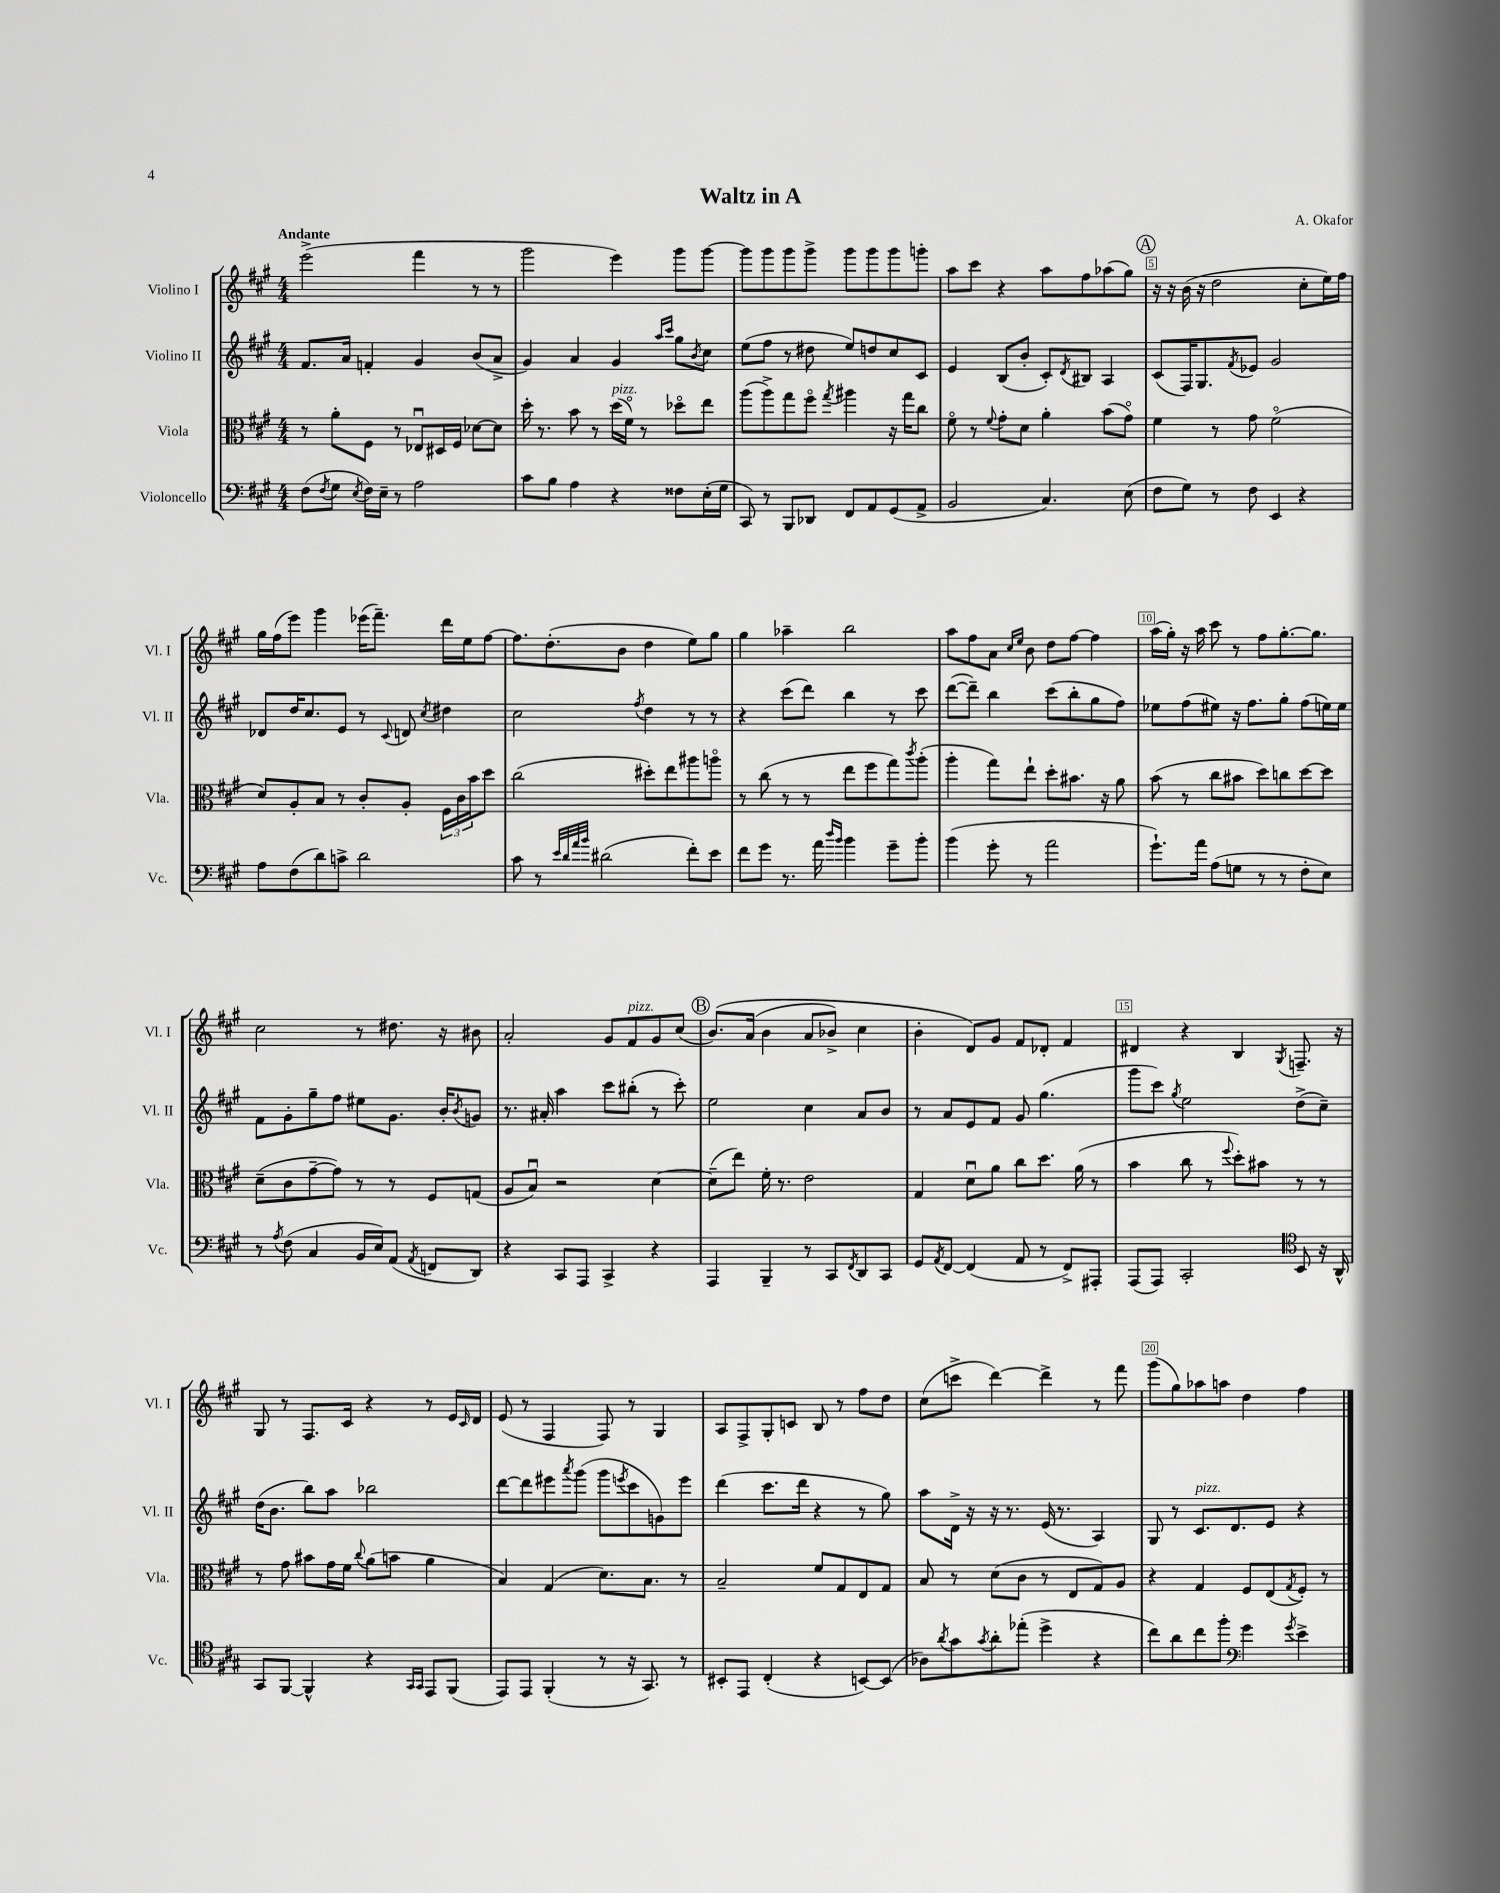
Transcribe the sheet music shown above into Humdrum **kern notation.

**kern	**kern	**kern	**kern
*part4	*part3	*part2	*part1
*staff4	*staff3	*staff2	*staff1
*I"Violoncello	*I"Viola	*I"Violino II	*I"Violino I
*I'Vc.	*I'Vla.	*I'Vl. II	*I'Vl. I
*clefF4	*clefC3	*clefG2	*clefG2
*k[f#c#g#]	*k[f#c#g#]	*k[f#c#g#]	*k[f#c#g#]
*M4/4	*M4/4	*M4/4	*M4/4
=1	=1	=1	=1
!	!	!	!LO:TX:a:B:t=Andante
(8F#\L	8r	8.f#/L	(2eee^\
8qF#/	.	.	.
8G#\J	8a'\L	.	.
.	.	16a/Jk	.
8qE/	.	.	.
16F#\LL)	8F#\J	4fn'/	.
16E~\JJ	.	.	.
8r	8r	.	.
2A\	8E-Xu/L	4g#/	4fff#\
.	16D#X/L	.	.
.	16F#/JJ	.	.
.	[8d-X\L	(8b/L	8r
.	8d-\J]	8a^/J	8r
=2	=2	=2	=2
8c#\L	16dd'\	4g#/)	2ggg#\
.	8.r	.	.
8B\J	.	.	.
4A\	8b\	4a/	.
.	8r	.	.
!	!LO:TX:a:i:t=pizz.	!	!
4r	(16dd\LL	4g#/	4eee\)
.	16f#\JJ)	.	.
.	8r	.	.
.	.	16qqaa/LL	.
.	.	16qqccc#/JJ	.
8F##X\L	8dd-X\L	8gg#\L	8ggg#\L
.	.	8qb/	.
(16E'\L	8ee\J	8cc#\J	[8ggg#\J
16G#\JJ	.	.	.
=3	=3	=3	=3
8CC#/)	(8aa\L	(8ee\L	8ggg#\L]
8r	8aa^\)	8ff#\J	8ggg#\
8BBB/L	8gg#\	8r	8ggg#\
8DD-X/J	8ff#\J	8dd#X\	8ggg#^\J
.	8qgg#/	.	.
8FF#/L	4aa#X\	8ee/L)	8ggg#\L
8AA/	.	8ddn/	8ggg#\
(8GG#/	16r	8cc#/	8ggg#\
.	16gg#\KL	.	.
8AA^/J	8cc#\J	8c#/J	8gggn'\J
=4	=4	=4	=4
2BB/	8f#\	4e/	8aa\L
.	8r	.	8ccc#\J
.	8qqf#/	.	.
.	8g#'\L	(8B/L	4r
.	8d\J	8b'/J	.
4.C#/)	4a'\	8c#'/L)	8aa\L
.	.	8qd/	.
.	.	8B#X/J	8ff#\
.	(8b\L	4A/	(8aa-X\
(8E\	8g#\J)	.	8gg#\J)
!!LO:REH:place=s1:t=A
=5	=5	=5	=5
8F#\L	4f#\	(8c#/L	16r
.	.	.	16r
8G#\J)	.	16F#/K)	(16b\
.	.	8.G#/	16r
8r	8r	.	2dd\
.	.	8qf#/	.
8F#\	8g#\	8e-X/J	.
4EE/	(2f#\	2g#/	.
4r	.	.	8cc#'\L
.	.	.	16ee\L)
.	.	.	16ff#\JJ
!!LO:LB:g=z
=6	=6	=6	=6
8A\L	8d/L)	8d-X/L	16gg#\LL
.	.	.	(16ff#\J
(8F#\	8A'/	16dd/K	8eee\J)
.	.	8.cc#/	.
8d\)	8B/J	.	4ggg#\
8cn^\J	8r	8e/J	.
2d\	8c#'/L	8r	(16eee-X\KL
.	.	.	8.fff#~\J)
.	.	8qqc#/	.
.	8A'/J	8dn/	.
.	.	8qcc#/	.
.	24F#\LL	4dd#X\	16ddd\LL
.	24c#\	.	.
.	.	.	16ee\J
.	24b\J	.	.
.	8dd\J	.	[8ff#\J
=7	=7	=7	=7
8c#\	(2cc#\	2cc#\	8.ff#\L]
8r	.	.	.
.	.	.	(8.dd'\
32qqe/LLL	.	.	.
32qqd/	.	.	.
32qqa/	.	.	.
32qqb/JJJ	.	.	.
(2d#X\	.	.	.
.	.	.	8b\J
.	.	8qff#/	.
.	8dd#X'\L)	4dd\	4dd\
.	8ee\	.	.
8f#'\L)	8aa#X\	8r	8ee\L)
8e\J	8aan\J	8r	8gg#\J
=8	=8	=8	=8
8f#\L	8r	4r	4gg#\
8g#\J	(8cc#\	.	.
8.r	8r	(8ccc#\L	4aa-X~\
.	8r	8ddd\J)	.
16a\	.	.	.
16qqdd/LL	.	.	.
16qqb/JJ	.	.	.
4b\	8ee\L	4bb\	2bb\
.	8ff#\	.	.
8g#~\L	8gg#\)	8r	.
.	8qccc#/	.	.
8b'\J	(8aa'\J	8ccc#\	.
=9	=9	=9	=9
(4b\	4aa'\	([8ddd\L	8aa\L
.	.	8ddd~\J])	8ff#\
8g#'\	8gg#\L)	4bb\	8a\J
.	.	.	16qqcc#/LL
.	.	.	16qqee/JJ
8r	8ee`\J	.	8b\
2a\	8dd'\L	(8ccc#\L	8dd\L
.	8.b#X\J	8bb'\	[8ff#\J
.	.	8gg#\	4ff#\]
.	16r	.	.
.	8a\	8ff#\J)	.
=10	=10	=10	=10
8.g#`\L)	(8b\	8ee-X\L	(16aa\LL
.	.	.	16gg#'\JJ)
.	8r	(8ff#\	16r
16a\Jk	.	.	16aa\
(8A\L	8cc#\L	8ee#X\J)	8ccc#\
8Gn\J	8b#X\J	16r	8r
.	.	8.ff#\L	.
8r	8dd\L)	.	8ff#\L
8r	8ccn\	8gg#'\J	[8.gg#'\
8F#'\L	[8dd\	(8ff#\L	.
.	.	.	8.gg#\J]
8E\J)	8dd\J]	16een\L)	.
.	.	16ee\JJ	.
!!LO:LB:g=z
=11	=11	=11	=11
8r	(8d~\L	8f#\L	2cc#\
8qA/	.	.	.
(8F#\	8c#\	8g#'\	.
4C#/	[8g#~\	8gg#~\	.
.	8g#\J])	8ff#\J	.
16BB/LL	8r	8ee#X\L	8r
16E/J)	.	.	.
(8AA/J	8r	8.g#\J	8.dd#X\
8qAA/	.	.	.
8FFn/L	8F#/L	.	.
.	.	16b'/KL	16r
.	.	8qb/	.
8DD/J)	(8Gn/J	8gn/J	8b#X\
=12	=12	=12	=12
4r	8A/L	8.r	2a'/
.	8Bu/J)	.	.
.	.	16a#X'/	.
8CC#/L	2r	4aa\	.
8AAA/J	.	.	.
4CC#^/	.	8ccc#\L	8g#/L
!	!	!	!LO:TX:a:i:t=pizz.
.	.	(8bb#X'\J	8f#/
4r	[4d\	8r	8g#/
.	.	8ccc#'\)	(8cc#/J
!!LO:REH:place=s1:t=B
=13	=13	=13	=13
4AAA/	(8d~\L]	2ee\	(8.b/L)
.	8ee\J)	.	.
.	.	.	(16a/Jk
4BBB~/	16f#'\	.	4b\
.	8.r	.	.
8r	2e\	4cc#\	8a/L
8CC#/L	.	.	8b-X^/J)
8qFF#/	.	.	.
8DD/	.	8a/L	4cc#\
8CC#/J	.	8b/J	.
=14	=14	=14	=14
8GG#/L	4G#/	8r	4b'\
8qAA/	.	.	.
[8FF#/J	.	8a/L	.
(4FF#/]	8du\L	8e/	8d/L)
.	8a\J	8f#/J	8g#/J
8AA/	8cc#\L	8g#/	8f#/L
8r	8.dd\J	(4.gg#\	8d-X'/J
8FF#^/L)	.	.	4f#/
.	(16a\	.	.
8AAA#X'/J	8r	.	.
=15	=15	=15	=15
(8AAA/L	4b\	8ggg#\L	4d#X/
8AAA/J)	.	8ccc#\J)	.
.	.	8qgg#/	.
2CC#'/	8cc#\	2ee\	4r
.	8r	.	.
.	8qqff#/	.	.
.	8dd'\L)	.	4B/
.	8b#X\J	.	.
*clefC4	*	*	*
.	.	.	8qG#/
8BB/	8r	(8dd^\L	8.Fn~/
16r	8r	8cc#~\J)	.
16AA^^/	.	.	16r
!!LO:LB:g=z
=16	=16	=16	=16
8GG#/L	8r	(16dd\KL	8G#/
.	.	8.b\J	.
[8FF#/J	8g#\	.	8r
4FF#^^/]	8b#X\L	8bb\L)	8.F#/L
.	16g#\L	8aa\J	.
.	16f#\JJ	.	16c#/Jk
.	8qqcc#/	.	.
4r	(8a\L	2bb-X\	4r
.	8bn\J	.	.
16qqGG#/LL	.	.	.
16qqGG#/JJ	.	.	.
8EE/L	4a\	.	8r
(8FF#/J	.	.	16e/LL
.	.	.	16qqc#/
.	.	.	16d/JJ
=17	=17	=17	=17
8EE/L)	4B/)	[8ddd\L	(8e/
8EE/J	.	8ddd\]	8r
(4FF#'/	(4G#/	8eee#X\	4F#/
.	.	8qaaa/	.
.	.	(8ggg#\J	.
8r	8.d\L)	8ggg#\L	8F#/)
.	.	8qeeen/	.
16r	.	8ccc#\	8r
8.GG#/)	8.B\J	.	.
.	.	8gn\)	4G#/
8r	8r	8eee\J	.
=18	=18	=18	=18
8BB#X'/L	2B~/	(4ddd\	8A/L
8EE/J	.	.	8F#^/
(4C#'/	.	8.ccc#\L	8G#'/
.	.	.	8cn/J
.	.	16ddd\Jk	.
4r	8f#/L	4r	8B/
.	8G#/	.	8r
[8BBn/L)	8E/	8r	8ff#\L
(8BB/J]	8G#/J	8gg#\)	8dd\J
=19	=19	=19	=19
8A-X\L)	8B/	8aa\L	(8cc#\L
8qa/	.	.	.
8g#\	8r	16d^\Jk	8cccn^\J
.	.	16r	.
8qg#/	.	.	.
8a'\	(8d\L	16r	[4ddd\)
.	.	8.r	.
(8ee-X'\J	8c#\J	.	.
4dd^\	8r	(16e/	4ddd^\]
.	.	8.r	.
.	8E/L	.	.
4r	8G#/)	4A/)	8r
.	8A/J	.	8fff#\
=20	=20	=20	=20
8cc#\L)	4r	8G#/	(8ggg#\L
8a\	.	8r	8gg#\)
!	!	!LO:TX:a:i:t=pizz.	!
8cc#\	4G#/	8.c#/L	8aa-X\
8ff#'\J	.	.	8aan\J
.	.	8.d/	.
*clefF4	*	*	*
4g#\	8F#/L	.	4dd\
.	(8E/	8e/J	.
8qg#/	8qG#/	.	.
4e^\	8F#'/J)	4r	4ff#\
.	8r	.	.
==	==	==	==
*-	*-	*-	*-
